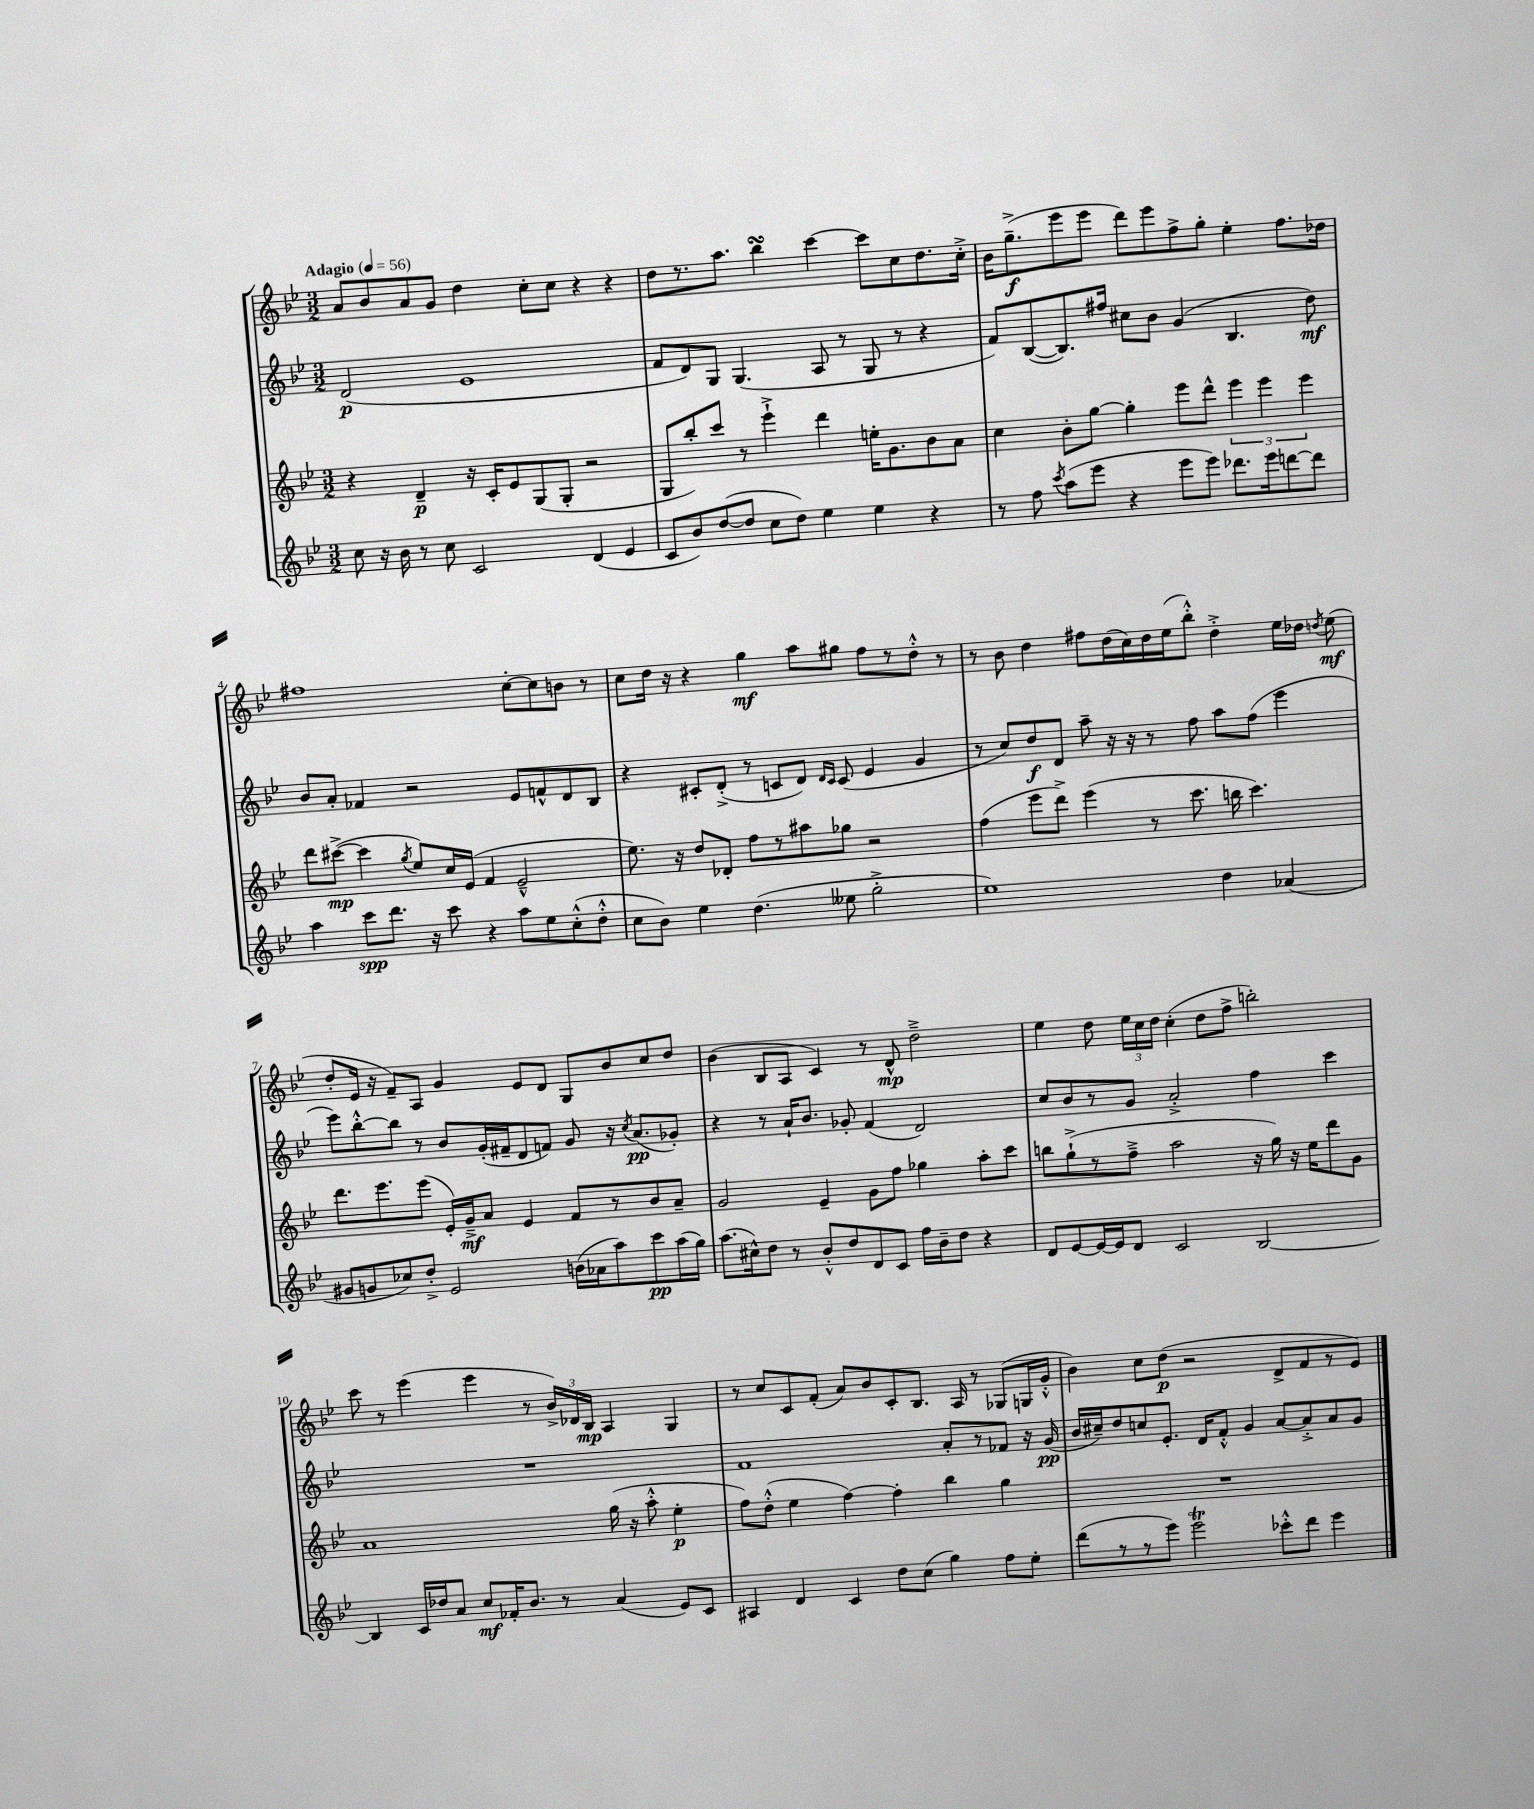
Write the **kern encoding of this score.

**kern	**kern	**kern	**kern
*staff4	*staff3	*staff2	*staff1
*clefG2	*clefG2	*clefG2	*clefG2
*k[b-e-]	*k[b-e-]	*k[b-e-]	*k[b-e-]
*M3/2	*M3/2	*M3/2	*M3/2
*MM56	*MM56	*MM56	*MM56
8cc\	4r	(2d/	8a/L
16r	.	.	8b-/
16b-\	.	.	.
8r	4d~/	.	8a/
8cc\	.	.	8g/J
2c/	16r	1e-	4dd\
.	16c'/LK	.	.
.	8e-/	.	.
.	(8G/	.	8cc'\L
.	8G'/J	.	8cc\J
(4d/	2r	.	4r
4e-/	.	.	4r
=	=	=	=
8c/L	8G/L	8f/L	8dd\L
8b-/)	8bb-'/)	8d/)	8.r
([8dd/	8ccc/J	8G/J	.
.	.	.	8.aa\J
8dd/]J	8r	(4.G/	.
8cc\L	4eee-`^\	.	4bb-\
8dd\J)	.	.	.
4ee-\	4ddd\	8A/	[4ccc\
.	.	8r	.
4ee-\	16ee'\LK	8G/	8ccc\]L
.	8.g\	.	.
.	.	8r	8cc\
4r	8b-\	4r	8.dd\
.	8a\J	.	.
.	.	.	16cc'^\Jk
=	=	=	=
8r	4cc\	8f/L)	16b-\LK
.	.	.	(8.gg~^\
8ff\	.	([8B-/	.
8qccc/	.	.	.
(8aa\L	8b-'\L	8.B-/])	8eee-\
8eee-\J	[8gg\J	.	8eee-\J
.	.	16ff#/Jk	.
4r	4gg'\]	8cc#\L	8ddd\L)
.	.	8b-\J	8eee-\
8eee-\L	8eee-\L	(4g/	8ff^\
8eee-\J)	8ddd^^\J	.	8gg'\J
8.ddd-\L	6eee-\	4.B-/	4ee-'\
.	6eee-\	.	.
16eee-\k	.	.	.
[8ddd\	.	.	8.ff\L
.	6eee-\	.	.
8ddd\]J	.	8dd\)	.
.	.	.	16dd-\Jk
=	=	=	=
4aa\	8ddd\L	8b-/L	1ff#
.	([8ccc#^\J	8a'/J	.
8ccc\L	4ccc#\]	4f-/	.
8.ddd\J	.	.	.
.	8qgg/	.	.
.	8ee-/L)	2r	.
16r	.	.	.
8ccc\	16cc/L	.	.
.	(16e-/JJ	.	.
4r	4f/	.	.
8aa\L	2e-~^^/	8e-/L	[8cc'\L
8ee-\	.	8f^^/	8cc\]
(8cc'^^\	.	8d/	8b\J
8dd'^^\J	.	8B-/J	8r
=	=	=	=
8cc\L	8.ee-\)	4r	8cc\L
8b-\J)	.	.	16dd\Jk
.	16r	.	16r
4ee-\	8dd/L	8c#'/L	4r
.	8d-'/J	(8d'^/J	.
(4.dd\	8ff\L	8r	4gg\
.	8r	8c/L	.
.	8aa#\	8d/J)	8aa\L
.	.	16qqd/LL	.
.	.	16qqc/JJ	.
8ee--\	8gg-\J	(8c/	8gg#\J
2gg'^\	2r	4e-/	8ff\L
.	.	.	8r
.	.	4g/	8dd'^^\J
.	.	.	8r
=	=	=	=
1ee-)	(4ff\	8r	8r
.	.	8cc/L)	8b-\
.	8eee-\L	8dd/	4dd\
.	8ddd^\J)	8d/J	.
.	(4eee-\	8aa~\	8ff#\L
.	.	16r	(16dd\L
.	.	16r	16cc\)
.	8r	8r	16dd\
.	.	.	(16ee-\J
.	8.ccc\	8ff\	8bb-'^^\J)
4dd\	.	8aa\L	4dd'^\
.	16bb\	.	.
.	4.ccc\)	(8ff\J	.
(4a-/	.	4eee-\	16ee-\LL
.	.	.	16dd-\JJ
.	.	.	8qdd/
.	.	.	(8ee-\
=	=	=	=
8g#/L	8.ddd\L	8eee-\L)	8dd'/L
8g/	.	[8bb-'^^\	16e-/Jk
.	8.eee-\	.	16r
8cc-/)	.	8bb-\]J	8f~/L)
8dd'^/J	(8eee-\J	8r	8A/J
2e-/	16e-'/LL)	8b-/L	4g/
.	16g~^/J	.	.
.	8a/J	(16g'/L	.
.	.	16f#~/J	.
.	4e-/	8d/	8e-/L
.	.	8f/J)	8d/J
(16b\LL	8f/L	8g/	8G/L
16a-\J	.	.	.
8aa\)	8r	16r	8b-/
.	.	8qcc/	.
.	.	(8.a/L	.
8ccc\	8b-/	.	8cc/
(16aa\L	8a~/J	8g-'/J)	8dd/J
16gg\JJ)	.	.	.
=	=	=	=
(8.aa\L	2g/	4r	(4b-\
16cc#^^\k)	.	.	.
8dd\J	.	8r	8B-/L
8r	.	16a`/LK	8A/J
.	.	8.b-/J	.
8b-'^^/L	4e-~/	.	4c/)
8dd/	.	8g-'/	.
8d/	8g\L	(4f/	8r
8c/J	8ff\J	.	8d^^/
16ff\LL	4gg-\	2d/)	2dd~^\
16b-~\J	.	.	.
8dd\J	.	.	.
4r	8aa'\L	.	.
.	8ccc\J	.	.
=	=	=	=
8d/L	8bb\L	8cc/L	4ee-\
[8e-/	(8gg`^\	8b-/	.
16e-/_L	8r	8r	8dd\
16e-/]J	.	.	.
8d/J	8ff~^\J	8g/J	24ee-\LL
.	.	.	24cc\
.	.	.	24dd\JJ
2c/	2aa\	2a'^/	(4cc'\
.	.	.	8dd\L
.	.	.	8ff^\J
[2B-/	16r	4ff\	2bb'\)
.	16gg\)	.	.
.	16r	.	.
.	16ee-\LK	.	.
.	8ddd\	4ccc\	.
.	8g\J	.	.
=	=	=	=
4B-/]	1a	1.r	8ccc\
.	.	.	8r
16c/LL	.	.	(4eee-\
16dd-/J	.	.	.
8a/J	.	.	.
8cc/L	.	.	4eee-\
16f-'/K	.	.	.
8.b-/J	.	.	.
.	.	.	8r
8r	.	.	24b-^/LL)
.	.	.	24d-/
.	.	.	24B-/JJ
(4a/	(16gg\	.	4A/
.	16r	.	.
.	8aa'^^\	.	.
8e-/L)	4ee-'\	.	4G/
8c/J	.	.	.
=	=	=	=
4A#/	8ff\L)	1f	8r
.	(8dd'^^\J	.	8cc/L
4d/	4ee-\	.	8c/
.	.	.	(8f'/J
4c/	[4ff\)	.	8a/L)
.	.	.	8b-/
8dd\L	4ff'\]	.	8c'/
(8cc\J	.	.	8.B-/J
4gg\)	4bb-\	8a'/L	.
.	.	.	16A/
.	.	8r	8r
8ff\L	4gg\	8f-/J	(8G-/L
8ee-'\J	.	16r	16G/L
.	.	(16g/	16g'^^/JJ
=	=	=	=
(8ddd\L	1.r	16b-/LL	4b-\)
.	.	16cc#~/J)	.
8r	.	8dd/	.
8r	.	8cc/	8cc\L
8eee-\J)	.	8.e-'/J	(8dd\J
2eee-\	.	.	2r
.	.	16d/LK	.
.	.	8f'^^/J	.
.	.	4g/	.
8ccc-'^^\L	.	[8a/L	8d^/L
8ddd\J	.	8a'^/]	8f/
4eee-\	.	8a/	8r
.	.	8g/J	8e-/J)
==	==	==	==
*-	*-	*-	*-
